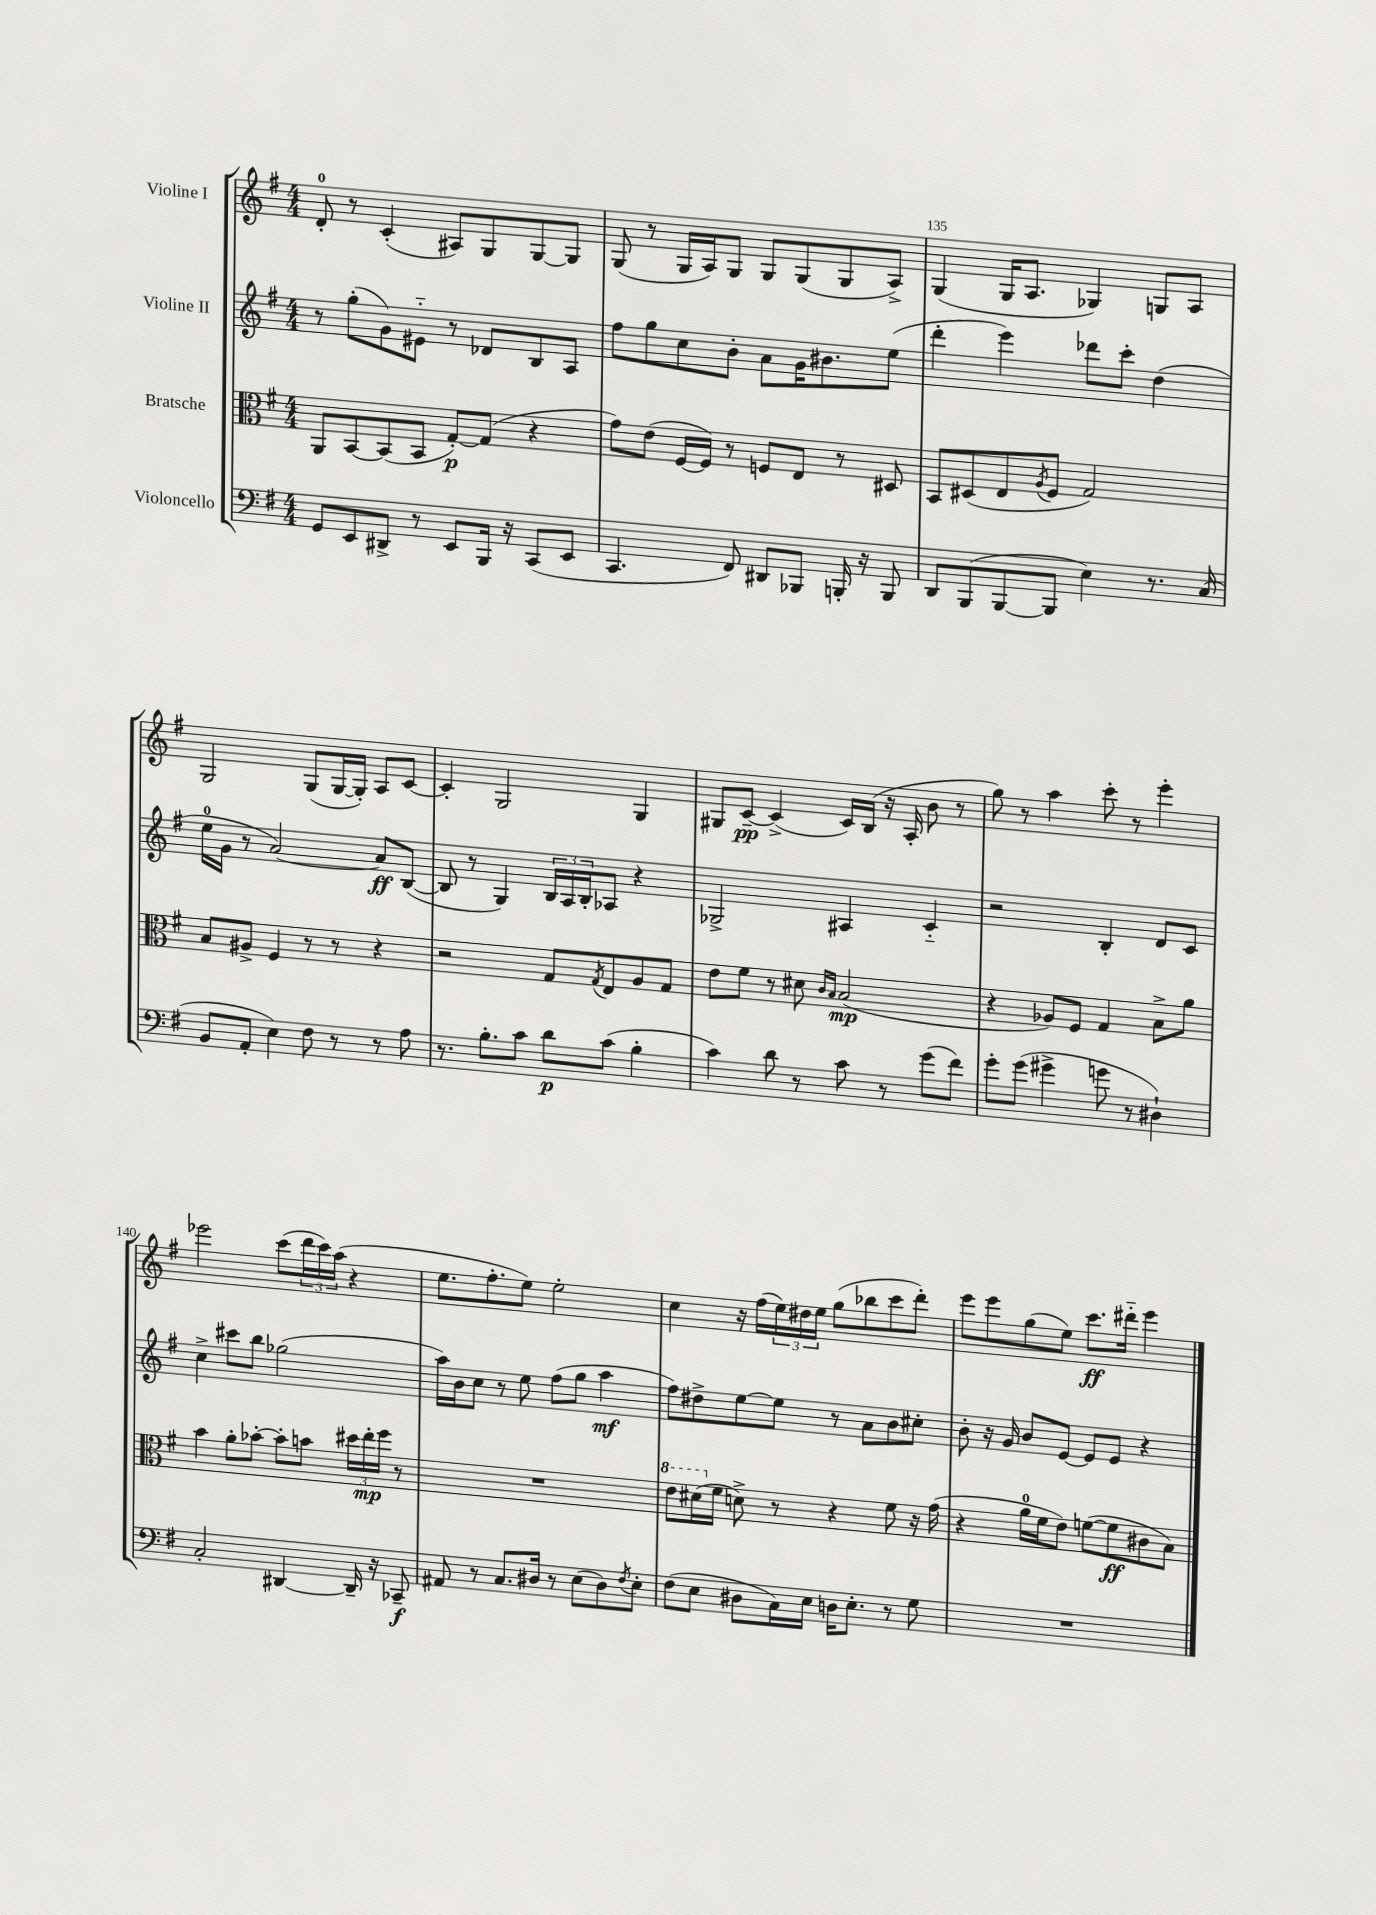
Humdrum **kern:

**kern	**dynam	**kern	**dynam	**kern	**dynam	**kern	**dynam
*part4	*part4	*part3	*part3	*part2	*part2	*part1	*part1
*staff4	*staff4	*staff3	*staff3	*staff2	*staff2	*staff1	*staff1
*I"Violoncello	*	*I"Bratsche	*	*I"Violine II	*	*I"Violine I	*
*clefF4	*	*clefC3	*	*clefG2	*	*clefG2	*
*k[f#]	*	*k[f#]	*	*k[f#]	*	*k[f#]	*
*M4/4	*	*M4/4	*	*M4/4	*	*M4/4	*
=133	=133	=133	=133	=133	=133	=133	=133
8GG/L	.	8AA/L	.	8r	.	8d'/	.
8EE/	.	[8BB/	.	(8gg'\L	.	8r	.
8DD#X^/J	.	(8BB/]	.	8g\)	.	(4c'/	.
8r	.	8BB/J	.	8e#X\J	.	.	.
8EE/L	.	[8G'/L)	p	8r	.	8A#X/L)	.
16BBB/Jk	.	(8G/J]	.	8d-X/L	.	8G/	.
16r	.	.	.	.	.	.	.
(8CC/L	.	4r	.	8B/	.	[8G/	.
8EE/J	.	.	.	8A/J	.	8G/J]	.
=134	=134	=134	=134	=134	=134	=134	=134
4.CC/	.	8g\L)	.	8ff#\L	.	(8G/	.
.	.	(8e\J	.	8gg\	.	8r	.
.	.	[16F#/LL	.	8cc\	.	16G/LL	.
.	.	16F#/JJ])	.	.	.	16A/J)	.
8FF#/)	.	8r	.	8b'\J	.	8G/J	.
8DD#X/L	.	8Fn/L	.	8a\L	.	8G/L	.
8BBB-X/J	.	8E/J	.	16g\K	.	(8G/	.
.	.	.	.	8.b#X\	.	.	.
16BBBn'/	.	8r	.	.	.	8G/	.
16r	.	.	.	.	.	.	.
8BBB/	.	8D#X/	.	(8ee\J	.	8A^/J)	.
=135	=135	=135	=135	=135	=135	=135	=135
8DD/L	.	8BB/L	.	4ddd'\	.	(4G/	.
(8BBB/	.	(8D#X/	.	.	.	.	.
[8BBB/	.	8E/	.	4eee\)	.	16G/KL	.
.	.	.	.	.	.	8.A/J	.
.	.	8qA/	.	.	.	.	.
8BBB/J]	.	8F#/J	.	.	.	.	.
4E\)	.	2G/)	.	8ddd-X\L	.	4G-X/)	.
.	.	.	.	8ccc'\J	.	.	.
8.r	.	.	.	(4dd\	.	8Gn/L	.
.	.	.	.	.	.	8A/J	.
(16C/	.	.	.	.	.	.	.
!!LO:LB:g=z
=136	=136	=136	=136	=136	=136	=136	=136
8BB/L	.	8B/L	.	16ee\LL	.	2G/	.
.	.	.	.	16g\JJ	.	.	.
8AA'/J	.	8A#X^/J	.	8r	.	.	.
4E\)	.	4F#/	.	[2a/)	.	.	.
8F#\	.	8r	.	.	.	(8G/L	.
8r	.	8r	.	.	.	[16G/L	.
.	.	.	.	.	.	16G'/JJ])	.
8r	.	4r	.	8a/L]	ff	8A/L	.
8A\	.	.	.	([8B/J	.	[8c/J	.
=137	=137	=137	=137	=137	=137	=137	=137
8.r	.	2r	.	8B/]	.	4c'/]	.
.	.	.	.	8r	.	.	.
8.B'\L	.	.	.	.	.	.	.
.	.	.	.	4G/)	.	2G/	.
8c\J	.	.	.	.	.	.	.
8d\L	p	8G/L	.	24B/LL	.	.	.
.	.	.	.	24A/	.	.	.
.	.	.	.	24B'/J	.	.	.
.	.	8qG/	.	.	.	.	.
(8c\J	.	8E/	.	8A-X/J	.	.	.
4B'\	.	8A/	.	4r	.	4G/	.
.	.	8G/J	.	.	.	.	.
=138	=138	=138	=138	=138	=138	=138	=138
4c\)	.	8e\L	.	2G-X^/	.	8G#X/L	.
.	.	8f#\J	.	.	.	[8c~/J	pp
8d\	.	8r	.	.	.	(4c^/]	.
8r	.	8d#X\	.	.	.	.	.
.	.	16qqc/LL	.	.	.	.	.
.	.	16qqB/JJ	.	.	.	.	.
8c\	.	(2B/	mp	4A#X/	.	16c/LL)	.
.	.	.	.	.	.	(16B/JJ	.
8r	.	.	.	.	.	16r	.
.	.	.	.	.	.	16A'/	.
(8g\L	.	.	.	4c/	.	8b\	.
8f#\J)	.	.	.	.	.	8r	.
=139	=139	=139	=139	=139	=139	=139	=139
8g'\L	.	4r	.	2r	.	8gg\)	.
(8g\J	.	.	.	.	.	8r	.
4g#X^\	.	8A-X/L)	.	.	.	4aa\	.
.	.	8F#/J	.	.	.	.	.
8gn\	.	4G/	.	4B'/	.	8ccc'\	.
8r	.	.	.	.	.	8r	.
4D#X`\)	.	8B^\L	.	8d/L	.	4eee'\	.
.	.	8a\J	.	8c/J	.	.	.
!!LO:LB:g=z
=140	=140	=140	=140	=140	=140	=140	=140
2C'/	.	4b\	.	4cc^\	.	2eee-X\	.
.	.	8a'\L	.	8ccc#X\L	.	.	.
.	.	[8b-X'\J	.	8bb\J	.	.	.
[4DD#X/	.	8b-'\L]	.	(2gg-X\	.	(8ccc\L	.
.	.	8bn\J	.	.	.	24ddd\L	.
.	.	.	.	.	.	24ccc\)	.
.	.	.	.	.	.	(24aa\JJ	.
16DD#~/]	.	24dd#X\LL	.	.	.	4r	.
.	.	24ee'\	mp	.	.	.	.
16r	.	.	.	.	.	.	.
.	.	24ff#\JJ	.	.	.	.	.
8CC-X~/	f	8r	.	.	.	.	.
=141	=141	=141	=141	=141	=141	=141	=141
8AA#X/	.	1r	.	16aa\LL)	.	8.ee\L	.
.	.	.	.	16b\J	.	.	.
8r	.	.	.	8cc\J	.	.	.
.	.	.	.	.	.	8.ff#'\	.
8.C/L	.	.	.	8r	.	.	.
.	.	.	.	8ee\	.	8ee\J)	.
16D#X/Jk	.	.	.	.	.	.	.
8r	.	.	.	(8ff#\L	.	2ee'\	.
(8E\L	.	.	.	8gg\J	.	.	.
8D#\)	.	.	.	4aa\	mf	.	.
8qF#/	.	.	.	.	.	.	.
8E'\J	.	.	.	.	.	.	.
=142	=142	=142	=142	=142	=142	=142	=142
*	*	*8va	*	*	*	*	*
(8F#\L	.	8ee\L	.	8ff#\L)	.	4cc\	.
8E\J	.	(16dd#X\L	.	8dd#X^\	.	.	.
*	*	*X8va	*	*	*	*	*
.	.	16f#\JJ	.	.	.	.	.
8D#X\L	.	8dn^\)	.	[8ee\	.	16r	.
.	.	.	.	.	.	(16ff#\LL	.
16C\L)	.	8r	.	8ee\J]	.	24ee\)	.
.	.	.	.	.	.	24dd#X\	.
16E\JJ	.	.	.	.	.	.	.
.	.	.	.	.	.	24ee\JJ	.
16Dn\KL	.	4r	.	8r	.	(8gg\L	.
8.E'\J	.	.	.	.	.	.	.
.	.	.	.	8a\L	.	8bb-X\	.
8r	.	8f#\	.	8b\	.	8ccc\	.
8G\	.	16r	.	8cc#X'\J	.	8ddd'\J)	.
.	.	(16g\	.	.	.	.	.
=143	=143	=143	=143	=143	=143	=143	=143
1r	.	4r	.	8b'\	.	8eee\L	.
.	.	.	.	16r	.	8eee\	.
.	.	.	.	16g/	.	.	.
.	.	16a\LL	.	8b/L	.	(8gg\	.
.	.	16f#\J	.	.	.	.	.
.	.	8e\J)	.	[8e/J	.	8ee\J)	.
.	.	([8fn\L	.	8e/L]	.	8.ccc\L	ff
.	.	8f\]	ff	8e/J	.	.	.
.	.	.	.	.	.	16ddd#X\Jk	.
.	.	8c#X\	.	4r	.	4eee\	.
.	.	8B\J)	.	.	.	.	.
==	==	==	==	==	==	==	==
*-	*-	*-	*-	*-	*-	*-	*-
